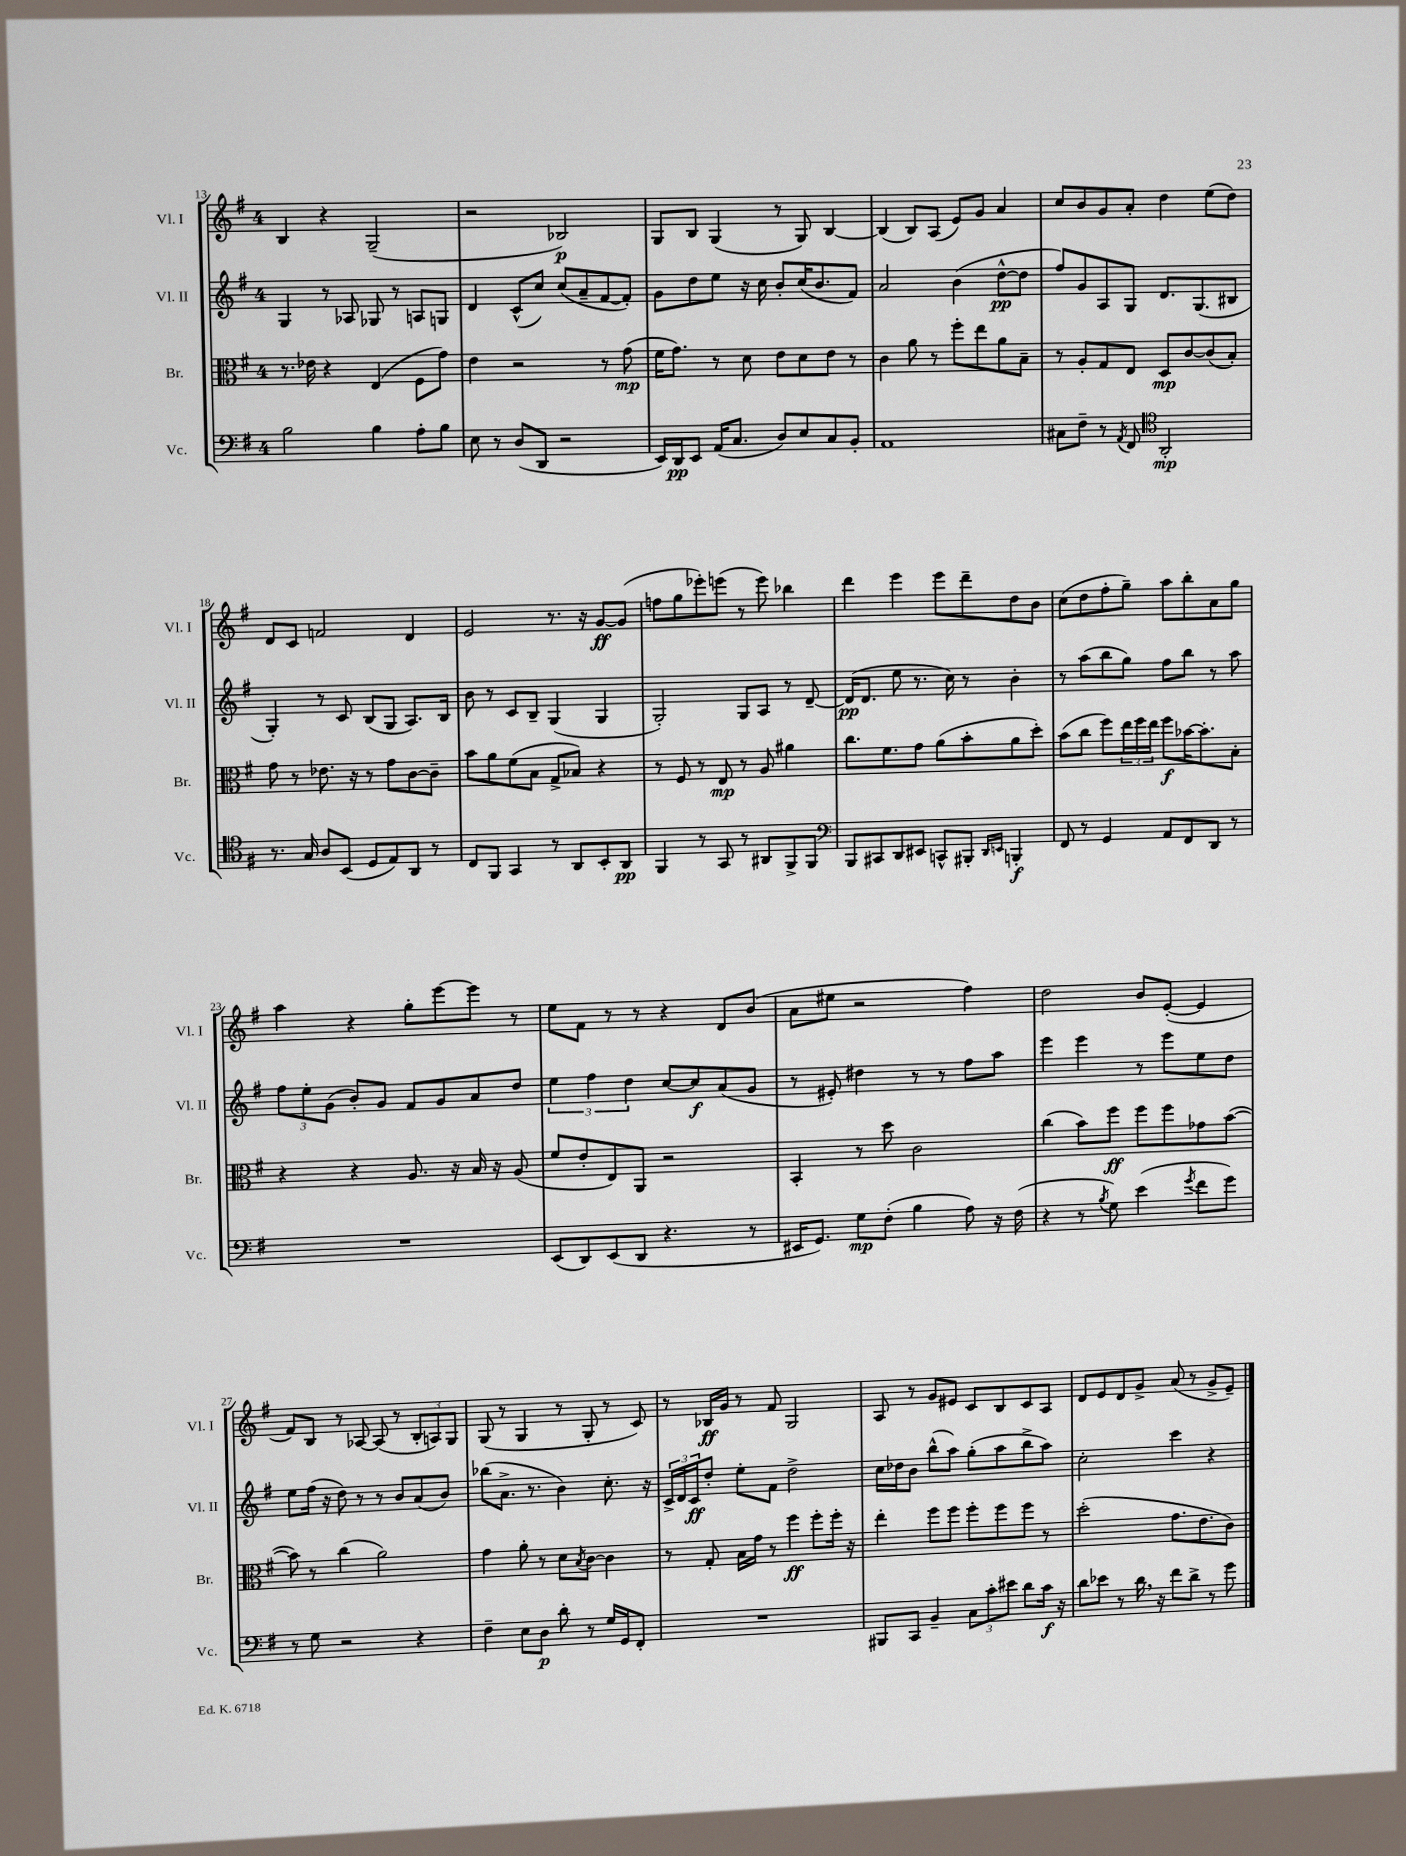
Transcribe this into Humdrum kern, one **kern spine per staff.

**kern	**dynam	**kern	**dynam	**kern	**dynam	**kern	**dynam
*part4	*part4	*part3	*part3	*part2	*part2	*part1	*part1
*staff4	*staff4	*staff3	*staff3	*staff2	*staff2	*staff1	*staff1
*I"Vc.	*	*I"Br.	*	*I"Vl. II	*	*I"Vl. I	*
*I'Vc.	*	*I'Br.	*	*I'Vl. II	*	*I'Vl. I	*
*clefF4	*	*clefC3	*	*clefG2	*	*clefG2	*
*k[f#]	*	*k[f#]	*	*k[f#]	*	*k[f#]	*
*M4/4	*	*M4/4	*	*M4/4	*	*M4/4	*
=13	=13	=13	=13	=13	=13	=13	=13
2B\	.	8.r	.	4G/	.	4B/	.
.	.	16e-X\	.	.	.	.	.
.	.	4r	.	8r	.	4r	.
.	.	.	.	8A-X/	.	.	.
4B\	.	(4E/	.	8G-X/	.	(2G~/	.
.	.	.	.	8r	.	.	.
8A'\L	.	8F#\L	.	8An/L	.	.	.
8B\J	.	8g\J)	.	8Gn/J	.	.	.
=14	=14	=14	=14	=14	=14	=14	=14
8E\	.	4e\	.	4d/	.	2r	.
8r	.	.	.	.	.	.	.
(8D/L	.	2r	.	(8c^^/L	.	.	.
8DD/J	.	.	.	8cc/J)	.	.	.
2r	.	.	.	(8cc/L	.	2B-X/)	p
.	.	.	.	8a~/	.	.	.
.	.	8r	.	[8f#/	.	.	.
.	.	(8g\	mp	8f#'/J])	.	.	.
=15	=15	=15	=15	=15	=15	=15	=15
16EE/LL)	.	16f#\KL	.	8g\L	.	8G/L	.
16DD/J	pp	8.g\J)	.	.	.	.	.
8EE/J	.	.	.	8dd\	.	8B/J	.
(16AA/KL	.	8r	.	8ee\J	.	(4G/	.
8.C/J	.	.	.	.	.	.	.
.	.	8d\	.	16r	.	.	.
.	.	.	.	16cc\	.	.	.
8D/L)	.	8e\L	.	8b'/L	.	8r	.
8E/	.	8d\	.	(16cc/K	.	8G/)	.
.	.	.	.	8.b/	.	.	.
8C/	.	8e\J	.	.	.	[4B/	.
8BB'/J	.	8r	.	8f#/J)	.	.	.
=16	=16	=16	=16	=16	=16	=16	=16
1AA	.	4c\	.	2a/	.	(4B/]	.
.	.	8a\	.	.	.	8B/L)	.
.	.	8r	.	.	.	(8A/J	.
.	.	8ff#'\L	.	(4b\	.	8e/L)	.
.	.	8ee\	.	.	.	8g/J	.
.	.	8a\	.	[8dd^^\L	pp	4a/	.
.	.	8B~\J	.	8dd\J]	.	.	.
=17	=17	=17	=17	=17	=17	=17	=17
8C#X\L	.	8r	.	8ff#/L)	.	8cc/L	.
8F#~\J	.	8A'/L	.	8g/	.	8b/	.
8r	.	8G/	.	8A/	.	8g/	.
8qAA/	.	.	.	.	.	.	.
8FF#/	.	8E/J	.	8G/J	.	8a'/J	.
*clefC4	*	*	*	*	*	*	*
2AA'/	mp	8D/L	mp	8.d/L	.	4dd\	.
.	.	[8c/	.	.	.	.	.
.	.	.	.	(8.G/	.	.	.
.	.	(8c/]	.	.	.	(8ee\L	.
.	.	8B'/J)	.	8B#X/J	.	8dd\J)	.
!!LO:LB:g=z
=18	=18	=18	=18	=18	=18	=18	=18
8.r	.	8g\	.	4G'/)	.	8d/L	.
.	.	8r	.	.	.	8c/J	.
16G/	.	.	.	.	.	.	.
8A/L	.	8.e-X\	.	8r	.	2fn/	.
(8BB/J	.	.	.	8c/	.	.	.
.	.	16r	.	.	.	.	.
8D/L	.	8r	.	(8B/L	.	.	.
8E/)	.	8g\L	.	8G/J	.	.	.
8AA/J	.	[8c\	.	8.A/L)	.	4d/	.
8r	.	8c~\J]	.	.	.	.	.
.	.	.	.	16B/Jk	.	.	.
=19	=19	=19	=19	=19	=19	=19	=19
8C/L	.	8b\L	.	8b\	.	2e/	.
8FF#/J	.	8a\	.	8r	.	.	.
4GG/	.	(8f#\	.	8c/L	.	.	.
.	.	8B\J	.	8B~/J	.	.	.
8r	.	8G^/L	.	(4G/	.	8.r	.
8AA/L	.	8B-X/J)	.	.	.	.	.
.	.	.	.	.	.	16r	.
8BB'/	.	4r	.	4G/	.	[8g/L	ff
8AA/J	pp	.	.	.	.	(8g/J]	.
=20	=20	=20	=20	=20	=20	=20	=20
4FF#/	.	8r	.	2G'/)	.	8ffn\L	.
.	.	8F#/	.	.	.	8gg\	.
8r	.	8r	.	.	.	8eee-X'\)	.
8GG/	.	8E/	mp	.	.	(8eeen\J	.
8r	.	8r	.	8G/L	.	8r	.
8AA#X/L	.	8A/	.	8A/J	.	8eee\)	.
8FF#^/	.	4a#X\	.	8r	.	4bb-X\	.
8FF#/J	.	.	.	[8d~/	.	.	.
=21	=21	=21	=21	=21	=21	=21	=21
*clefF4	*	*	*	*	*	*	*
8BBB/L	.	8.cc\L	.	(16d/KL]	pp	4ddd\	.
.	.	.	.	8.d/J	.	.	.
8CC#X/	.	.	.	.	.	.	.
.	.	8.f#\	.	.	.	.	.
8DD/	.	.	.	8ee\	.	4eee\	.
8EE#X/J	.	8g\J	.	8.r	.	.	.
8CCn^^/L	.	(8a\L	.	.	.	8eee\L	.
.	.	.	.	16cc\)	.	.	.
8BBB#X'/J	.	8b'\	.	8r	.	8ddd~\	.
16qqDD/LL	.	.	.	.	.	.	.
16qqEEn/JJ	.	.	.	.	.	.	.
4BBBn'/	f	8a\	.	4b'\	.	8dd\	.
.	.	8dd'\J)	.	.	.	8b\J	.
=22	=22	=22	=22	=22	=22	=22	=22
8FF#/	.	(8b\L	.	8r	.	(8cc\L	.
8r	.	8cc\J	.	(8aa\L	.	8dd\	.
4GG/	.	8ff#\L)	.	8bb\	.	8ff#'\	.
.	.	24ee\L	.	8gg\J)	.	8gg~\J)	.
.	.	24ff#\	.	.	.	.	.
.	.	24ee\JJ	.	.	.	.	.
8AA/L	.	8ff#\L	f	8ff#\L	.	8aa\L	.
8FF#/	.	[16b-X\K	.	8bb\J	.	8bb'\	.
.	.	8.b-'\]	.	.	.	.	.
8DD/J	.	.	.	8r	.	8a\	.
8r	.	8B'\J	.	8aa\	.	8gg\J	.
!!LO:LB:g=z
=23	=23	=23	=23	=23	=23	=23	=23
1r	.	4r	.	12ff#\L	.	4aa\	.
.	.	.	.	12ee'\	.	.	.
.	.	.	.	(12g\J	.	.	.
.	.	4r	.	8b'/L)	.	4r	.
.	.	.	.	8g/J	.	.	.
.	.	8.A/	.	8f#/L	.	8gg'\L	.
.	.	.	.	8g/	.	[8eee\	.
.	.	16r	.	.	.	.	.
.	.	16B/	.	8a/	.	8eee\J]	.
.	.	16r	.	.	.	.	.
.	.	(8A/	.	8dd/J	.	8r	.
=24	=24	=24	=24	=24	=24	=24	=24
(8EE/L	.	8f#/L	.	6ee\	.	8ee\L	.
8DD/)	.	8e'/	.	.	.	8f#\J	.
.	.	.	.	6ff#\	.	.	.
(8EE/	.	8E/)	.	.	.	8r	.
.	.	.	.	6dd\	.	.	.
8DD/J	.	8AA/J	.	.	.	8r	.
4.r	.	2r	.	[8cc/L	.	4r	.
.	.	.	.	8cc/]	f	.	.
.	.	.	.	(8a/	.	8d/L	.
8r	.	.	.	8g/J	.	(8b/J	.
=25	=25	=25	=25	=25	=25	=25	=25
16EE#X/KL	.	4BB'/	.	8r	.	8a\L	.
8.GG/J)	.	.	.	.	.	.	.
.	.	.	.	8e#X'/)	.	8ee#X\J	.
8G\L	mp	8r	.	4dd#X\	.	2r	.
(8F#'\J	.	8dd\	.	.	.	.	.
4B\	.	2c\	.	8r	.	.	.
.	.	.	.	8r	.	.	.
8A\)	.	.	.	8ff#\L	.	4ff#\)	.
16r	.	.	.	8aa\J	.	.	.
(16F#\	.	.	.	.	.	.	.
=26	=26	=26	=26	=26	=26	=26	=26
4r	.	(4cc\	.	4eee\	.	2dd\	.
8r	.	8b\L)	.	4eee\	.	.	.
8qB/	.	.	.	.	.	.	.
8G\)	.	8ff#\J	ff	.	.	.	.
(4e\	.	8ff#\L	.	8r	.	8b/L	.
.	.	8ff#\	.	8eee\L	.	([8e'/J	.
8qg/	.	.	.	.	.	.	.
8f#\L	.	8g-X\	.	8ee\	.	4e/]	.
8g\J)	.	([8b\J	.	8dd\J	.	.	.
!!LO:LB:g=z
=27	=27	=27	=27	=27	=27	=27	=27
8r	.	8b\])	.	8ee\L	.	8f#/L)	.
8G\	.	8r	.	(16ff#\Jk	.	8B/J	.
.	.	.	.	16r	.	.	.
2r	.	(4cc\	.	8dd\)	.	8r	.
.	.	.	.	8r	.	[8A-X/	.
.	.	2a\)	.	8r	.	(8A-/]	.
.	.	.	.	8b/L	.	8r	.
4r	.	.	.	(8a/	.	12B'/L	.
.	.	.	.	.	.	12An/)	.
.	.	.	.	8b/J)	.	.	.
.	.	.	.	.	.	12G/J	.
=28	=28	=28	=28	=28	=28	=28	=28
4F#~\	.	4g\	.	(8bb-X\L	.	(8G/	.
.	.	.	.	8.a^\J	.	8r	.
8E\L	.	8a'\	.	.	.	4G/	.
.	.	.	.	8.r	.	.	.
8D\J	p	8r	.	.	.	.	.
8d'\	.	8d\L	.	4b\)	.	8r	.
.	.	8qB/	.	.	.	.	.
8r	.	[8c\J	.	.	.	8G'/	.
16G/LL	.	4c\]	.	8.cc'\	.	8r	.
16GG/J	.	.	.	.	.	.	.
8FF#'/J	.	.	.	.	.	8c/)	.
.	.	.	.	16r	.	.	.
=29	=29	=29	=29	=29	=29	=29	=29
1r	.	8r	.	24c^/LL	.	8r	.
.	.	.	.	24d/	.	.	.
.	.	.	.	24c/J	ff	.	.
.	.	8G'/	.	8dd'/J	.	16B-X/LL	ff
.	.	.	.	.	.	16g/JJ	.
.	.	16B\LL	.	8ee'\L	.	8r	.
.	.	16g\JJ	.	.	.	.	.
.	.	8r	.	8f#\J	.	8f#/	.
.	.	4ff#\	ff	2dd^\	.	2G/	.
.	.	8ff#'\L	.	.	.	.	.
.	.	16ff#'\Jk	.	.	.	.	.
.	.	16r	.	.	.	.	.
=30	=30	=30	=30	=30	=30	=30	=30
8BBB#X/L	.	4ee'\	.	16cc\LL	.	8A/	.
.	.	.	.	16dd-X\J	.	.	.
8CC/J	.	.	.	8b\J	.	8r	.
4BB~/	.	8ff#\L	.	(8bb^^\L	.	8g/L	.
.	.	8ff#\J	.	8aa\J)	.	8e#X/J	.
12C\L	.	8ff#'\L	.	(8gg'\L	.	8c/L	.
12c'\	.	.	.	.	.	.	.
.	.	8ff#\	.	8aa\	.	8B/	.
12e#X\J	.	.	.	.	.	.	.
8d\L	.	8ff#\J	.	8bb^\	.	8c/	.
16c\Jk	f	8r	.	8aa\J)	.	8A/J	.
16r	.	.	.	.	.	.	.
=31	=31	=31	=31	=31	=31	=31	=31
8d\L	.	(2dd'\	.	2cc'\	.	8d/L	.
8e-X\J	.	.	.	.	.	8e/	.
8r	.	.	.	.	.	8d/	.
16d,\	.	.	.	.	.	8g^/J	.
16r	.	.	.	.	.	.	.
8f#\L	.	8.g\L	.	4ccc\	.	(8a/	.
8d^\J	.	.	.	.	.	8r	.
.	.	8.e\	.	.	.	.	.
8r	.	.	.	4r	.	8g^/L	.
8g\	.	8c\J)	.	.	.	8e~/J)	.
==	==	==	==	==	==	==	==
*-	*-	*-	*-	*-	*-	*-	*-
